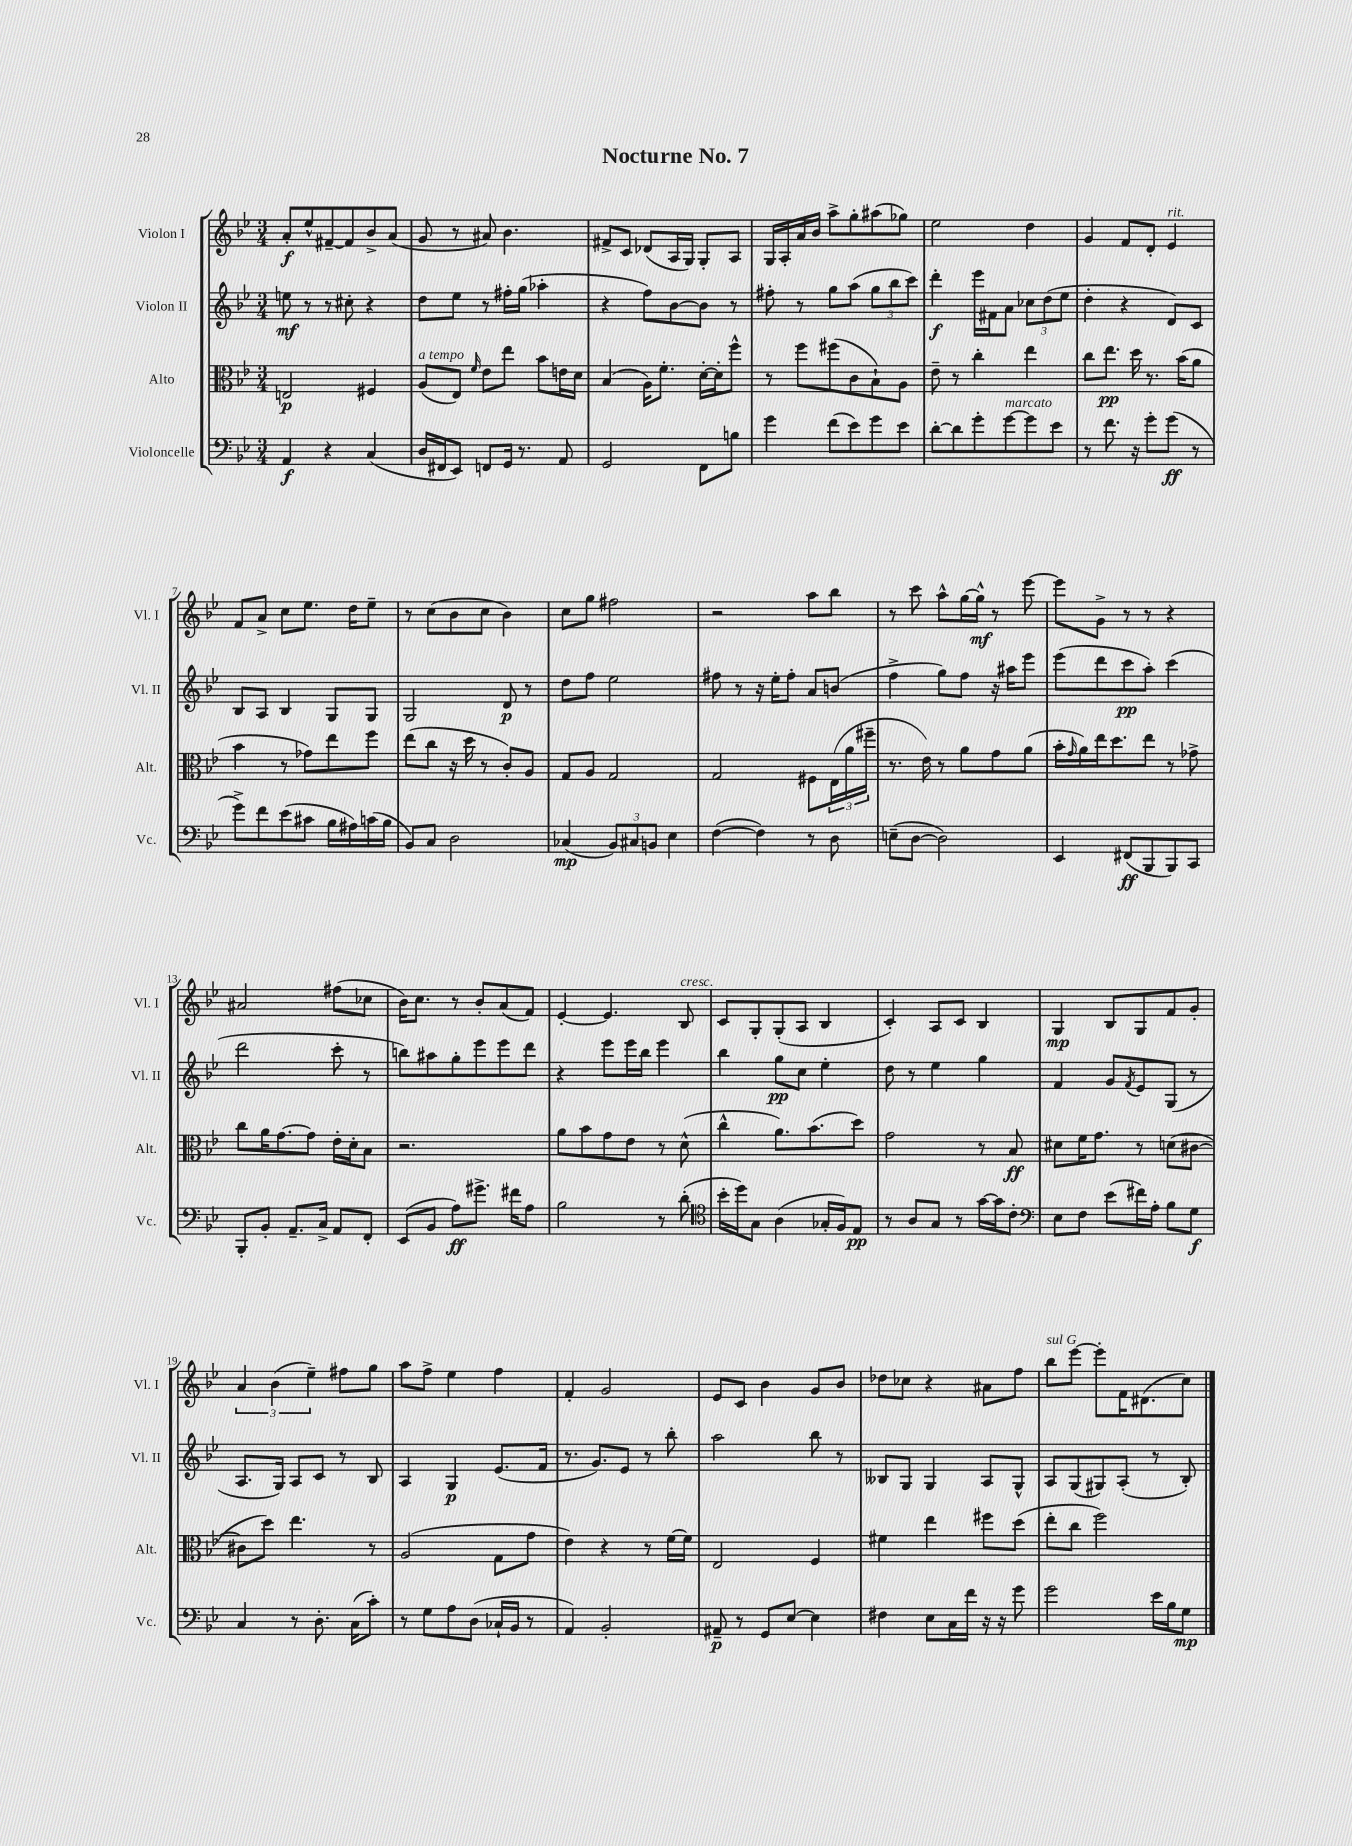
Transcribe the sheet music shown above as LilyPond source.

\header { title = "Nocturne No. 7" }
<<
\new StaffGroup <<
\new Staff = "s0" \with { instrumentName = "Violon I" shortInstrumentName = "Vl. I" } {
    \clef treble \key bes \major \numericTimeSignature \time 3/4
    a'8-.\f ees''8-^ fis'8~-- fis'8 bes'8-> a'8( |
    g'8 r8 ais'8) bes'4. |
    fis'8-> c'8 des'8( a16 g16) g8-. a8 |
    g16 a16-. a'16 bes'16 a''8-> g''8-. ais''8( ges''8) |
    ees''2 d''4 |
    g'4 f'8 d'8-. ees'4^\markup { \italic "rit." } |
    f'8 a'8-> c''8 ees''8. d''16 ees''8-- |
    r8 c''8( bes'8 c''8 bes'4) |
    c''8 g''8 fis''2 |
    r2 a''8 bes''8 |
    r8 c'''8 a''8-^ g''16~ g''16-^\mf r8 ees'''8~ |
    ees'''8 g'8-> r8 r8 r4 |
    ais'2 fis''8( ces''8 |
    bes'16) c''8. r8 bes'8-. a'8( f'8) |
    ees'4~-. ees'4. bes8^\markup { \italic "cresc." } |
    c'8 g8-. g8-.( a8 bes4 |
    c'4-.) a8 c'8 bes4 |
    g4\mp bes8 g8 f'8 g'8-. |
    \tuplet 3/2 { a'4 bes'4( ees''4--) } fis''8 g''8 |
    a''8 f''8-> ees''4 f''4 |
    f'4-. g'2 |
    ees'8 c'8 bes'4 g'8 bes'8 |
    des''8 ces''8 r4 ais'8 f''8 |
    bes''8^\markup { \italic "sul G" } ees'''8~ ees'''8-. f'16 dis'8.( c''8) \bar "|." |
}
\new Staff = "s1" \with { instrumentName = "Violon II" shortInstrumentName = "Vl. II" } {
    \clef treble \key bes \major \numericTimeSignature \time 3/4
    e''8\mf r8 r8 cis''8-. r4 |
    d''8 ees''8 r8 fis''16-. g''16( aes''4-. |
    r4 f''8) bes'8~ bes'8 r8 |
    fis''8-. r8 g''8 a''8( \tuplet 3/2 { g''8 bes''8 c'''8) } |
    d'''4-.\f ees'''16 fis'16 a'8 \tuplet 3/2 { ces''8 d''8( ees''8 } |
    d''4-. r4 d'8) c'8 |
    bes8 a8 bes4 g8 g8 |
    g2 d'8\p r8 |
    d''8 f''8 ees''2 |
    fis''8 r8 r16 ees''16-. fis''8-. a'8 b'8( |
    f''4-> g''8) f''8 r16 ais''16 ees'''8 |
    ees'''8( d'''8 c'''8\pp a''8-.) c'''4( |
    d'''2 c'''8-. r8 |
    b''8) ais''8 g''8-. ees'''8 ees'''8 d'''8 |
    r4 ees'''8 ees'''16 bes''16 ees'''4 |
    bes''4 g''8\pp c''8 ees''4-. |
    d''8 r8 ees''4 g''4 |
    f'4 g'8 \acciaccatura { f'8 } ees'8 g8( r8 |
    a8. g16) a8 c'8 r8 bes8 |
    a4 g4\p ees'8.( f'16 |
    r8. g'8.) ees'8 r8 bes''8-. |
    a''2 bes''8 r8 |
    beses8 g8 g4 a8 g8-^ |
    a8 g8( gis8) a8-.( r8 bes8-.) \bar "|." |
}
\new Staff = "s2" \with { instrumentName = "Alto" shortInstrumentName = "Alt." } {
    \clef alto \key bes \major \numericTimeSignature \time 3/4
    e2\p fis4 |
    a8^\markup { \italic "a tempo" }( ees8) \grace { f'16 } ees'8 ees''8 bes'8 e'16 d'16 |
    bes4( a16) f'8.-. d'16~-. d'16-. f''8-^ |
    r8 f''8 fis''8( c'8 bes8-!) a8 |
    ees'8-- r8 c''4-. ees''4 |
    c''8 ees''8.\pp d''16 r8. bes'16( a'8 |
    bes'4 r8 ges'8) ees''8 f''8 |
    ees''8( c''8 r16 d''16 r8 c'8-.) a8 |
    g8 a8 g2 |
    g2 fis8 \tuplet 3/2 { ees16( a'16 fis''16-- } |
    r8. ees'16) r8 a'8 g'8 a'8( |
    bes'16-. \grace { g'16 } a'16) ees''16 d''8. ees''8 r8 ges'8-> |
    c''8 a'16 g'8.~ g'8 ees'16-. d'16-. bes8 |
    r2. |
    a'8 bes'8 g'8 ees'8 r8 d'8-^( |
    c''4-^ a'8.) bes'8.( d''8) |
    g'2 r8 bes8\ff |
    dis'8 f'16 g'8. r8 d'8( cis'8~ |
    cis'8 d''8) ees''4. r8 |
    a2( g8 g'8 |
    ees'4) r4 r8 f'16~ f'16 |
    ees2 f4 |
    fis'4 ees''4 fis''8 d''8( |
    ees''8-. c''8 f''2) \bar "|." |
}
\new Staff = "s3" \with { instrumentName = "Violoncelle" shortInstrumentName = "Vc." } {
    \clef bass \key bes \major \numericTimeSignature \time 3/4
    a,4\f r4 c4( |
    d16 fis,16 ees,8) f,8 g,16 r8. a,8 |
    g,2 f,8 b8 |
    g'4 f'8( ees'8) g'8 ees'8 |
    d'8~-. d'8 g'8-. g'8~^\markup { \italic "marcato" } g'8 ees'8 |
    r8 f'8. r16 g'8-. g'8\ff( r8 |
    g'8->) f'8 ees'8( cis'8 bes16 ais16) c'16( bes16 |
    bes,8) c8 d2 |
    ces4\mp( \tuplet 3/2 { bes,8) cis8 b,8 } ees4 |
    f4~( f4) r8 d8 |
    e8--( d8~ d2) |
    ees,4 fis,8\ff( bes,,8 bes,,8) c,8 |
    bes,,8-. bes,8-. a,8.-- c16-> a,8 f,8-. |
    ees,8( bes,8 a8\ff) gis'8.-> fis'16 a8 |
    bes2 r8 d'8-.( |
    \clef tenor bes'16-. d''16) g8 a4( ges16-. f16) ees8\pp |
    r8 a8 g8 r8 g'16~ g'16 c'8-. |
    \clef bass ees8 f8 ees'8( fis'16) a16-. bes8 g8\f |
    c4 r8 d8.-. c16( c'8-.) |
    r8 g8 a8 d8( ces16-! bes,16 r8 |
    a,4) bes,2-. |
    ais,8--\p r8 g,8 ees8~ ees4 |
    fis4 ees8 c16 f'16 r16 r16 g'8 |
    g'2 ees'16 bes16 g8\mp \bar "|." |
}
>>
>>
